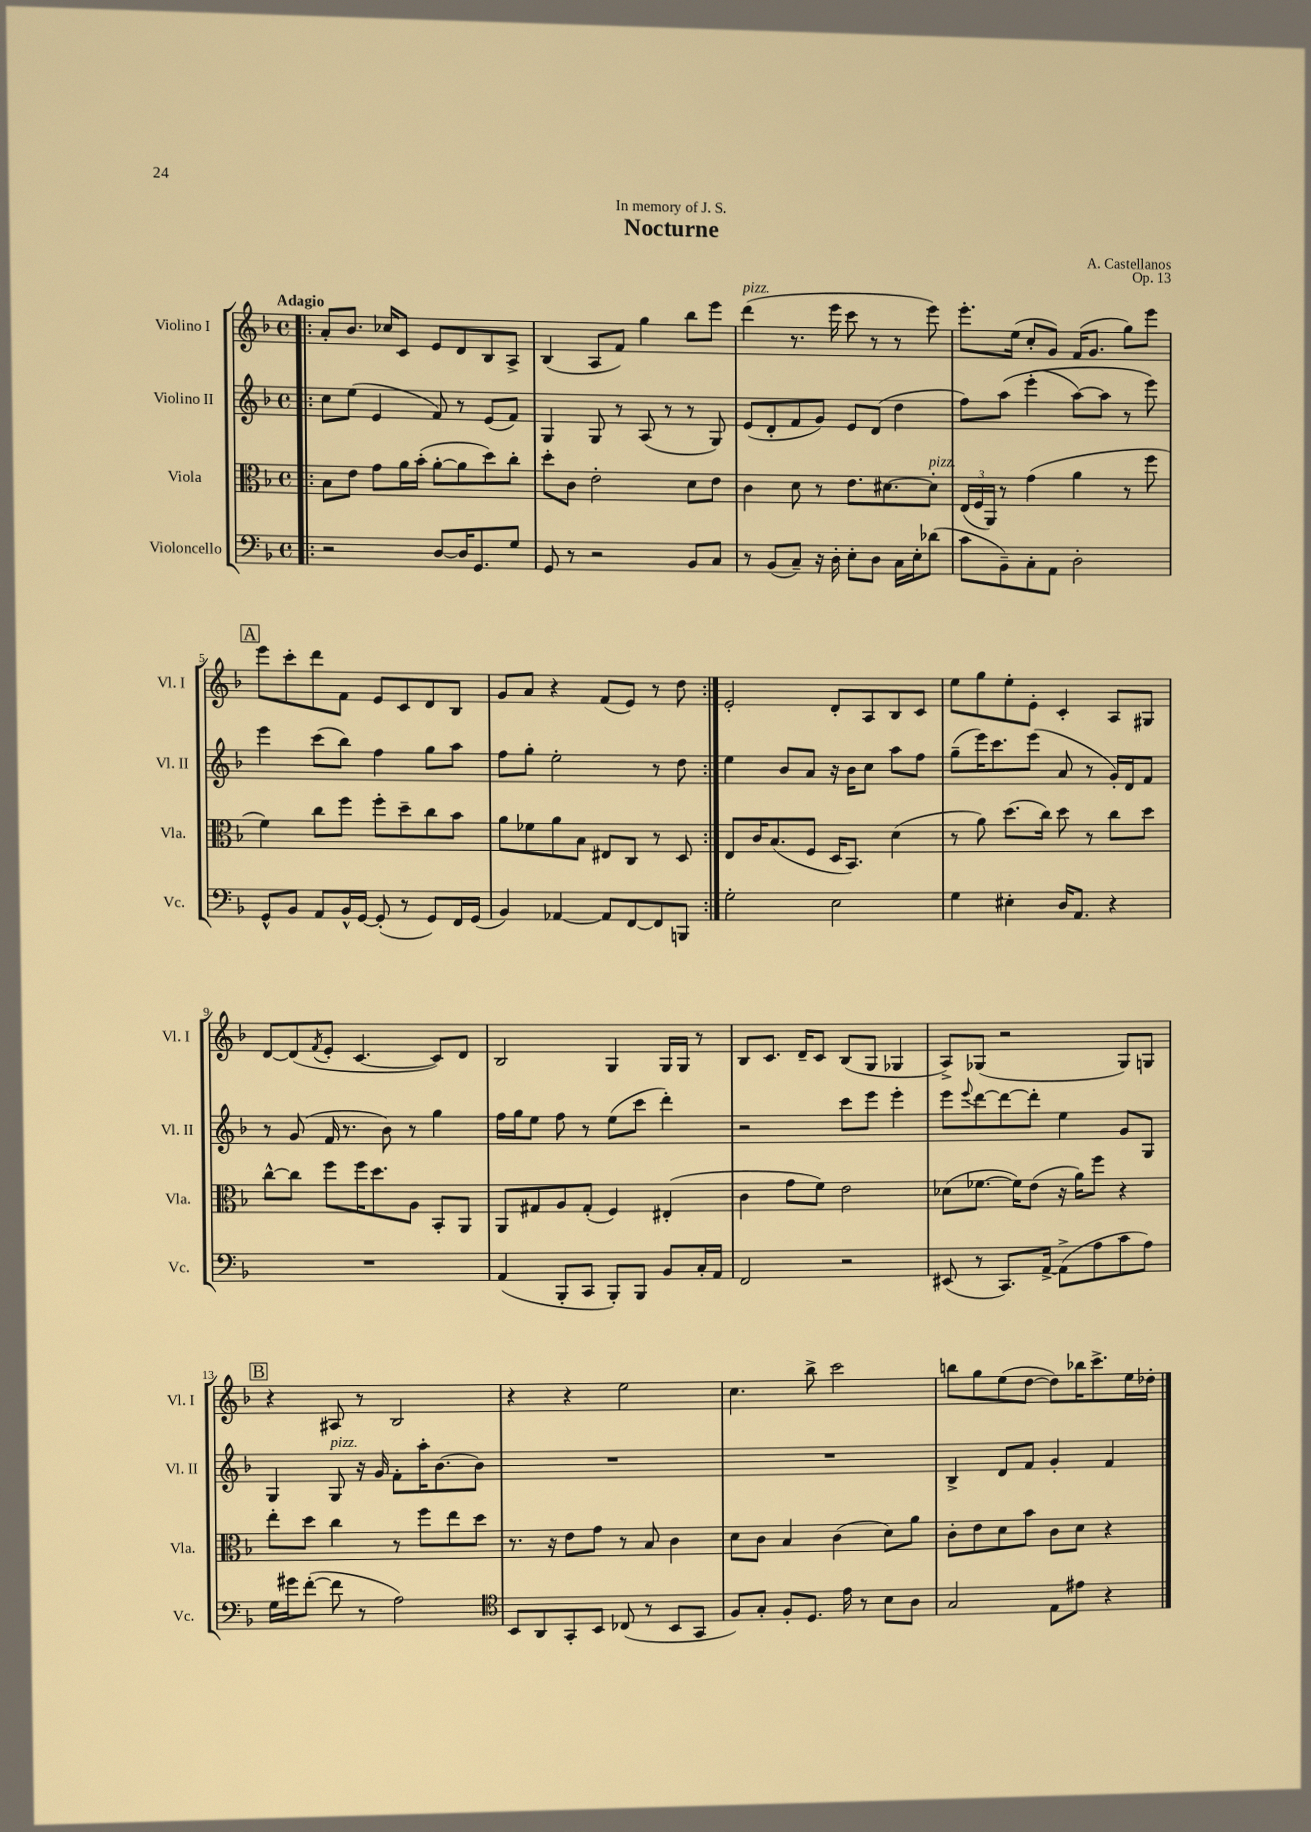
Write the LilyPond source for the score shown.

\header { title = "Nocturne" composer = "A. Castellanos" dedication = "In memory of J. S." opus = "Op. 13" }
<<
\new StaffGroup <<
\new Staff = "s0" \with { instrumentName = "Violino I" shortInstrumentName = "Vl. I" } {
    \clef treble \key f \major \defaultTimeSignature \time 4/4 \tempo "Adagio"
    \repeat volta 2 { \bar ".|:" a'8-. bes'8. ces''16 c'8 e'8 d'8 bes8 a8-> |
    bes4( a8 f'8) g''4 bes''8 e'''8 |
    d'''4^\markup { \italic "pizz." }( r8. e'''16 c'''8 r8 r8 e'''8) |
    e'''8.-. e''16( c''8-. g'8) f'16( g'8. g''8) e'''8 |
    \mark \markup { \box "A" } e'''8 c'''8-. d'''8 f'8 e'8 c'8 d'8 bes8 |
    g'8 a'8 r4 f'8( e'8) r8 d''8 | }
    e'2-. d'8-. a8 bes8 c'8 |
    e''8 g''8 e''8-. e'8-. c'4-. a8 gis8 |
    d'8~ d'8( \acciaccatura { f'8 } e'8-. c'4.~ c'8) d'8 |
    bes2 g4 g16 g16 r8 |
    bes8 c'8. d'16-- c'8 bes8( g8 ges4 |
    a8->) ges8( r2 ges8) g8 |
    \mark \markup { \box "B" } r4 ais8 r8 bes2 |
    r4 r4 e''2 |
    c''4. bes''8-> c'''2 |
    b''8 g''8 e''8( d''8~ d''8) bes''16 c'''8.-> e''16 des''16-. \bar "|." |
}
\new Staff = "s1" \with { instrumentName = "Violino II" shortInstrumentName = "Vl. II" } {
    \clef treble \key f \major \defaultTimeSignature \time 4/4
    \repeat volta 2 { \bar ".|:" c''8 e''8( e'4 f'8) r8 e'8( f'8) |
    g4 g8 r8 a8( r8 r8 g8) |
    e'8( d'8-. f'8 g'8) e'8 d'8( d''4 |
    f''8) a''8\( e'''4-.( a''8~) a''8 r8 e'''8\) |
    \mark \markup { \box "A" } e'''4 c'''8( bes''8) f''4 g''8 a''8 |
    f''8 g''8-. e''2-. r8 d''8 | }
    e''4 bes'8 a'8 r16 bes'16 c''8 a''8 f''8 |
    g''8--( e'''16) c'''8. e'''8( a'8 r8 g'16-.) d'16 f'8 |
    r8 g'8( f'16 r8. bes'8) r8 g''4 |
    f''16 g''16 e''8 f''8 r8 e''8( c'''8 d'''4-.) |
    r2 c'''8 e'''8 e'''4-. |
    e'''8 \appoggiatura { e'''8 } d'''8~ d'''8~ d'''8-. e''4 g'8 g8 |
    \mark \markup { \box "B" } g4 g8^\markup { \italic "pizz." } r16 g'16 f'8-. a''16-. bes'8.~ bes'8 |
    R1 |
    R1 |
    bes4-> d'8 f'8 g'4-. f'4 \bar "|." |
}
\new Staff = "s2" \with { instrumentName = "Viola" shortInstrumentName = "Vla." } {
    \clef alto \key f \major \defaultTimeSignature \time 4/4
    \repeat volta 2 { \bar ".|:" bes8 e'8 g'8 a'16 bes'16-.( a'8~-. a'8 d''8) c''8-. |
    d''8-. c'8 e'2-. d'8 e'8 |
    c'4 d'8 r8 e'8. dis'8.~ dis'8-.^\markup { \italic "pizz." } |
    \tuplet 3/2 { e16( f16 a,16) } r8 g'4( a'4 r8 f''8 |
    \mark \markup { \box "A" } f'4) c''8 f''8 f''8-. d''8-- c''8 bes'8 |
    a'8 fes'8 a'8 bes8 eis8 c8 r8 d8 | }
    e8 c'16 bes8.( f8 d16 bes,8.) d'4( |
    r8 a'8) d''8.( c''16) d''8 r8 c''8 d''8 |
    c''8~-^ c''8 f''8 f''16 d''8. a8 bes,8-. a,8 |
    a,8 gis8 a8 gis8-.( f4) eis4-.( |
    c'4 g'8 f'8) e'2 |
    des'8( fes'8.~ fes'16) e'8( r16 a'16) f''8 r4 |
    \mark \markup { \box "B" } e''8-. d''8 c''4 r8 f''8 e''8 d''8 |
    r8. r16 e'8 g'8 r8 bes8 c'4 |
    d'8 c'8 bes4 c'4( d'8) a'8 |
    c'8-. e'8 d'8 bes'8 c'8 d'8 r4 \bar "|." |
}
\new Staff = "s3" \with { instrumentName = "Violoncello" shortInstrumentName = "Vc." } {
    \clef bass \key f \major \defaultTimeSignature \time 4/4
    \repeat volta 2 { \bar ".|:" r2 d8~ d16 g,8. g8 |
    g,8 r8 r2 bes,8 c8 |
    r8 bes,8( c8--) r16 d16-. e8-. d8 c16 e16-. des'8( |
    c'8 bes,8--) c8-. a,8 d2-. |
    \mark \markup { \box "A" } g,8-^ bes,8 a,8 bes,16-^ g,16~ g,8-.( r8 g,8) f,16 g,16( |
    bes,4) aes,4~ aes,8 f,8~ f,8 b,,8 | }
    g2-. e2 |
    g4 eis4-. d16 a,8. r4 |
    R1 |
    a,4( bes,,8-. c,8 bes,,8-.) bes,,8 bes,8 c16-. a,16 |
    f,2 r2 |
    eis,8( r8 c,8.) a,16~-> a,8->( a8 c'8 a8) |
    \mark \markup { \box "B" } g16 gis'16 f'8~-.( f'8 r8 a2) |
    \clef tenor bes,8 a,8 g,8-. bes,8 ces8( r8 bes,8 g,8 |
    f8) g8-. f8-. d8. e'16 r8 bes8 a8 |
    g2 e8 eis'8 r4 \bar "|." |
}
>>
>>
